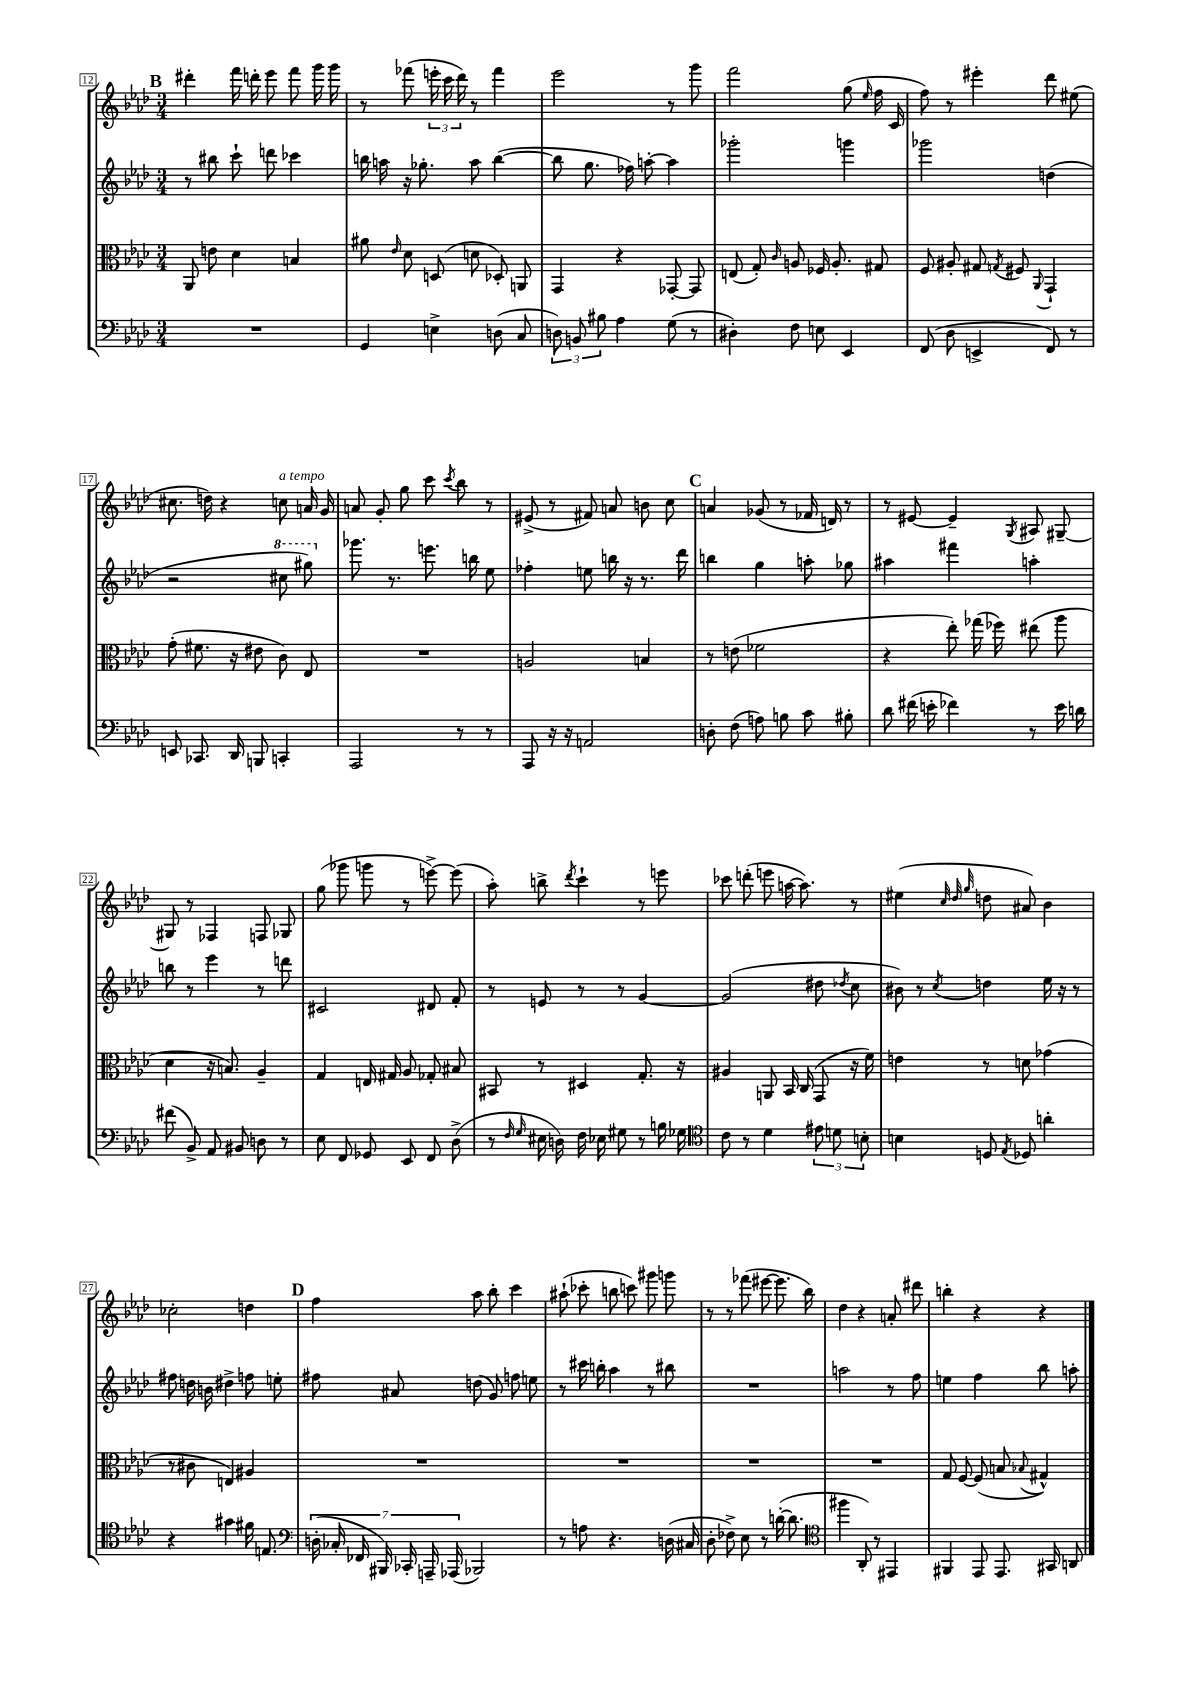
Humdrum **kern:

**kern	**kern	**kern	**kern
*staff4	*staff3	*staff2	*staff1
*clefF4	*clefC3	*clefG2	*clefG2
*k[b-e-a-d-]	*k[b-e-a-d-]	*k[b-e-a-d-]	*k[b-e-a-d-]
*M3/4	*M3/4	*M3/4	*M3/4
2.r	8AA-	8r	4ddd#'
.	8e	8bb#	.
.	4d-	8ccc`	16fff
.	.	.	16ddd'
.	.	8ddd	8eee-
.	4B	4ccc-	8fff
.	.	.	16ggg
.	.	.	16ggg
=	=	=	=
4GG	8a#	16bb	8r
.	.	16aa	.
.	16qqe-	.	.
.	8d-	16r	(8fff-
.	.	8.gg-'	.
4E^	(8D	.	24eee'
.	.	.	24ccc
.	.	.	24ddd-)
.	8d	8aa	8r
(8D	8D-')	([4bb	4fff-
8C	8AA	.	.
=	=	=	=
12D)	4GG	8bb]	2eee-
12BB	.	.	.
.	.	8.gg	.
12B#	.	.	.
4A-	4r	.	.
.	.	16ff-)	.
.	.	[8aa'	.
(8G	[8GG-'	4aa]	8r
8r	8GG-]	.	8ggg
=	=	=	=
4D#')	(8E	2ggg-'	2fff
.	8G')	.	.
.	16qqc	.	.
8F	8A	.	.
8E	16F-	.	.
.	8.A'	.	.
4EE-	.	4ggg	(8gg
.	.	.	16qqee-
.	8G#	.	16ff
.	.	.	16c
=	=	=	=
(8FF	8F	2ggg-	8ff)
8D-	8A#'	.	8r
4EE^	8G#	.	4eee#'
.	8qG	.	.
.	8F#	.	.
.	8qqAA-	.	.
8FF)	4GG`	(4dd	8ddd-
8r	.	.	(8ee#
=	=	=	=
8EE	(8g'	2r	8.cc#
8.CC-	8.f#	.	.
.	.	.	16dd)
.	.	.	4r
16DD-	16r	.	.
8BBB	8e#	.	.
4CC'	8c)	8ccc#	8cc
.	8E-	8ggg#)	16a
.	.	.	16g
=	=	=	=
2AAA-	2.r	8.ggg-	8a
.	.	.	8g'
.	.	8.r	.
.	.	.	8gg
.	.	8.eee	8ccc
.	.	.	8qccc
8r	.	.	8bb-
.	.	16bb	.
8r	.	8ee-	8r
=	=	=	=
8AAA-	2A	4ff-'	(8e#^
16r	.	.	8r
16r	.	.	.
2AA	.	8ee	8f#)
.	.	16bb	8a
.	.	16r	.
.	4B	8.r	8b
.	.	.	8cc
.	.	16ddd-	.
=	=	=	=
8D'	8r	4bb	4a
(8F	(8e	.	.
8A)	2f-	4gg	(8g-
8B	.	.	8r
8c	.	8aa'	16f-
.	.	.	16d)
8B#'	.	8gg-	8r
=	=	=	=
8d-	4r	4aa#	8r
(16f#	.	.	[8e#
16e'	.	.	.
4f-)	8ee-')	4fff#	4e#~]
.	(16gg-	.	.
.	16ff-)	.	.
.	.	.	8qG
8r	(8ee#	4aa'	8A#
16e	8aa-	.	[8G#~
16d	.	.	.
=	=	=	=
(8f#	4d-	8bb	8G#]
8BB-^)	.	8r	8r
8AA-	16r	4eee-	4F-
.	8.B)	.	.
8BB#	.	.	.
8D	4A-~	8r	8F
8r	.	8ddd	8G-
=	=	=	=
8E-	4G	2c#	(8gg
8FF	.	.	8ggg-
8GG-	16E	.	8ggg
.	16G#	.	.
8EE-	8A-	.	8r
8FF	8G-'	8d#	[8eee^)
(8D-^	8B#	8f'	(8eee]
=	=	=	=
8r	8BB#	8r	8aa-')
16qqF	.	.	.
16qqG	.	.	.
16E#	8r	8e	8bb^
16D)	.	.	.
.	.	.	8qddd-
16F	4D#	8r	4ccc`
16E-	.	.	.
8G#	.	8r	.
8r	8.G'	[4g	8r
16B	.	.	8eee
16G-	16r	.	.
=	=	=	=
*clefC4	*	*	*
8c	4A#	(2g]	8ccc-
8r	.	.	(8ddd'
4d-	8AA	.	8eee
.	16BB-	.	[16aa
.	(16C	.	8.aa])
12e#	8GG	8dd#	.
12d	.	.	.
.	.	8qdd-	.
.	16r	8cc	8r
12B'	.	.	.
.	16f)	.	.
=	=	=	=
4B	4e	8b#)	(4ee#
.	.	8r	.
.	.	.	32qqcc
.	.	.	32qqdd-
.	.	8qcc	32qqgg
8D	8r	4dd	8dd
8qE-	.	.	.
8D-	8d	.	8a#)
4a'	(4g-	16ee-	4b-
.	.	16r	.
.	.	8r	.
=	=	=	=
4r	8r	8ff#	2cc-'
.	8c#	16dd	.
.	.	16b	.
4g#	4E)	4dd#^	.
16f#	4A#	8ff	4dd
8.E	.	.	.
.	.	8ee'	.
=	=	=	=
*clefF4	*	*	*
(28D'	2.r	8ff#	4ff
28C-'	.	.	.
28FF-	.	.	.
28BBB#)	.	.	.
.	.	8a#	.
28CC-'	.	.	.
28AAA~	.	.	.
(28AAA-	.	.	.
2BBB-)	.	(8dd	8aa-
.	.	8g)	8bb-'
.	.	8ff	4ccc
.	.	8ee	.
=	=	=	=
8r	2.r	8r	(8aa#`
8A	.	16ccc#	8ccc-'
.	.	16bb'	.
4.r	.	4aa-	8bb
.	.	.	8ccc)
.	.	8r	8ggg#
(16D	.	8bb#	8ggg
16C#	.	.	.
=	=	=	=
8D-'	2.r	2.r	8r
8F-^)	.	.	8r
8E-	.	.	(8fff-
8r	.	.	[8eee#
([16d'	.	.	8.eee#]
8.d]	.	.	.
.	.	.	16bb-)
=	=	=	=
*clefC4	*	*	*
4ff#	2.r	2aa	4dd-
8AA-')	.	.	4r
8r	.	.	.
4EE#	.	8r	8a'
.	.	8ff	8ddd#
=	=	=	=
4FF#	8G	4ee	4bb'
.	[8F	.	.
8EE-	(8F]	4ff	4r
8.EE-	8B	.	.
.	8qqB-	.	.
.	4G#^^)	8bb-	4r
16GG#	.	.	.
8AA	.	8aa'	.
==	==	==	==
*-	*-	*-	*-
